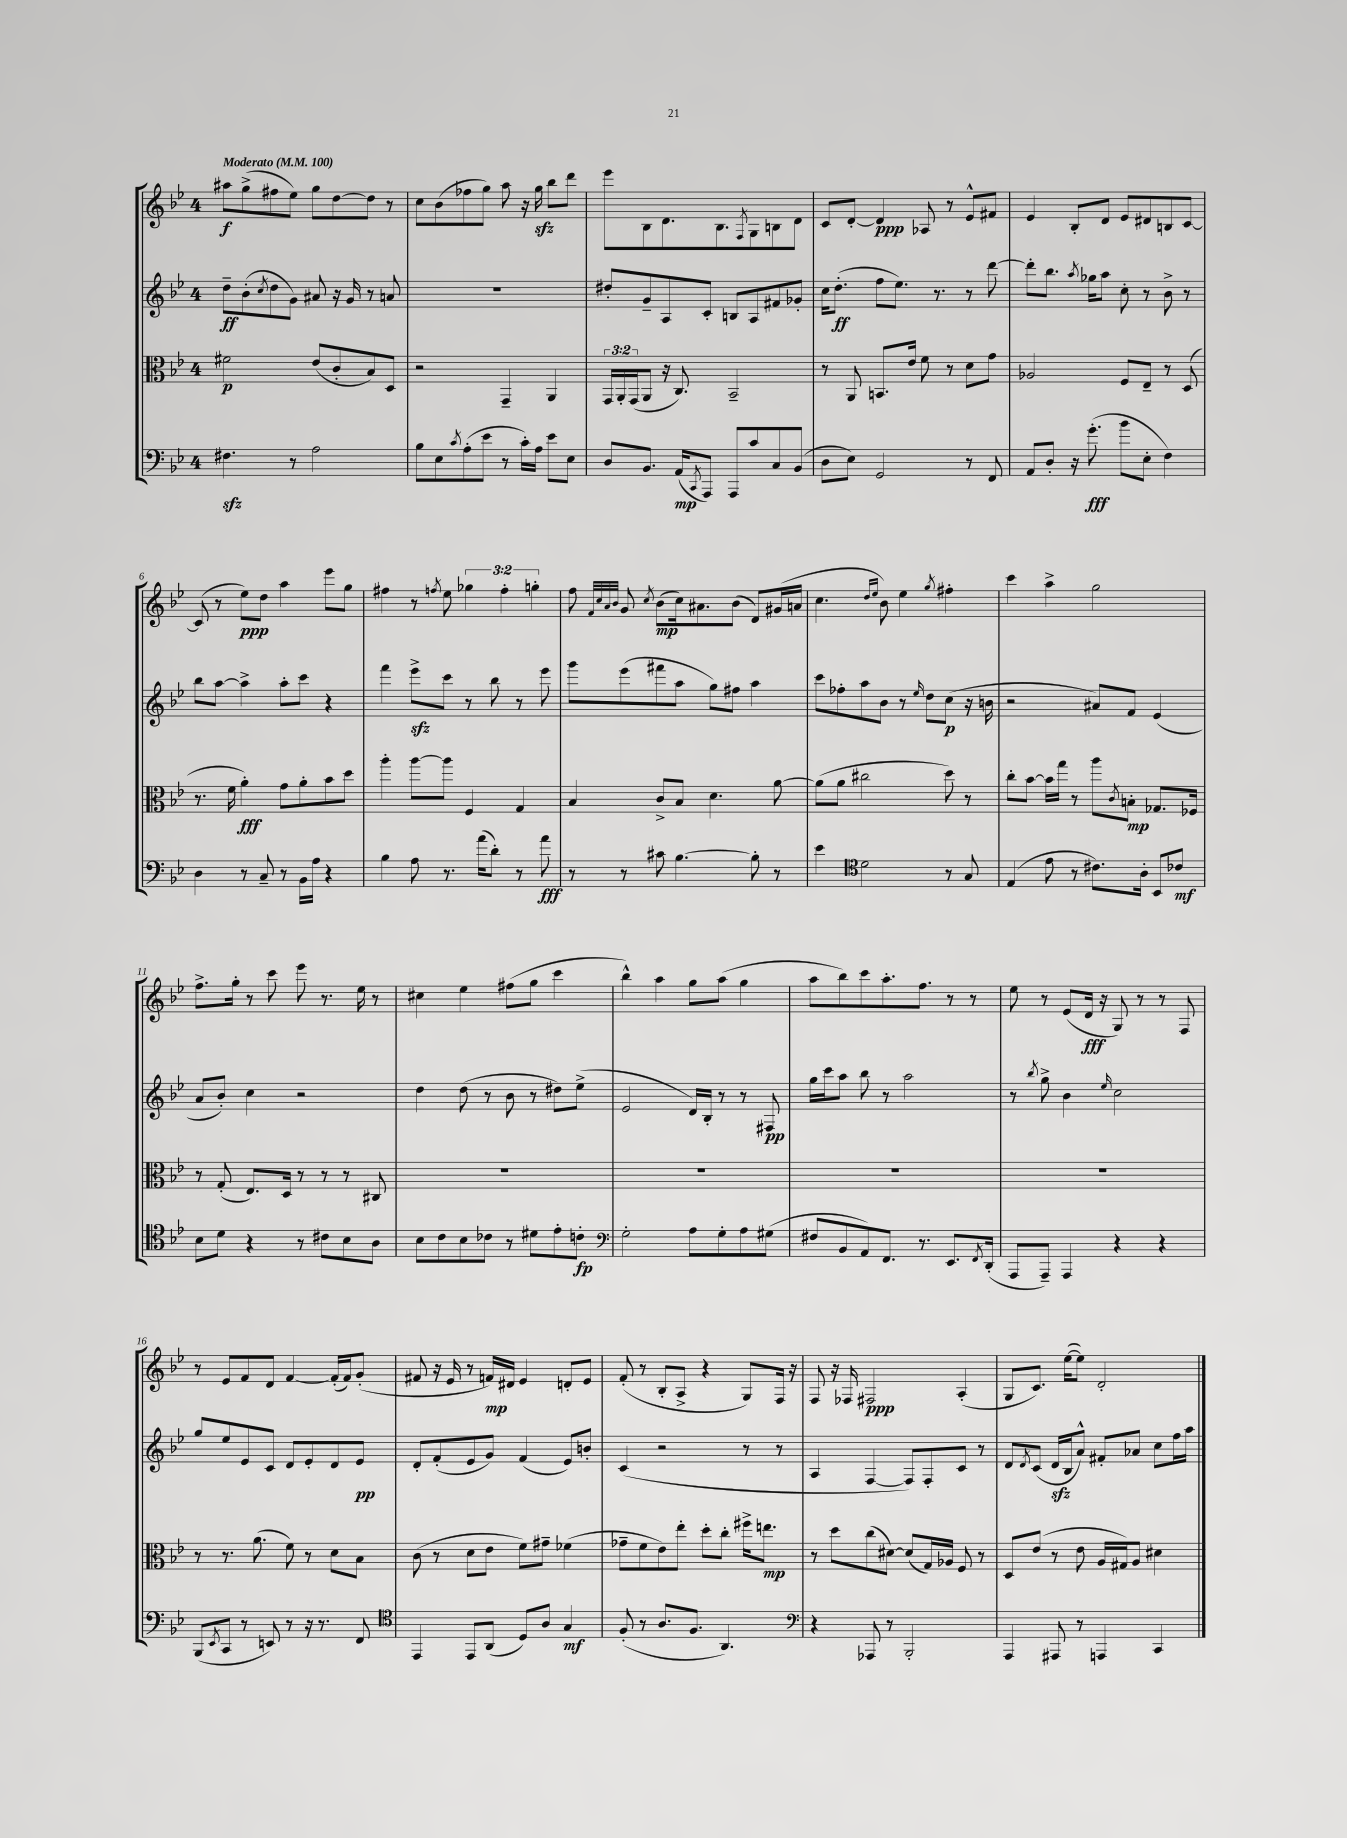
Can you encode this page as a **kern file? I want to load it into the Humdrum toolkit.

**kern	**kern	**kern	**kern
*staff4	*staff3	*staff2	*staff1
*clefF4	*clefC3	*clefG2	*clefG2
*k[b-e-]	*k[b-e-]	*k[b-e-]	*k[b-e-]
*M4/4	*M4/4	*M4/4	*M4/4
*MM100	*MM100	*MM100	*MM100
4.F#	2f#	8dd~	8aa#
.	.	(8b-'	(8gg^
.	.	8qcc	.
.	.	8dd	8ff#
8r	.	8g)	8ee-)
2A	(8e-	8a#	8gg
.	8c'	16r	[8dd
.	.	16g	.
.	8B-)	8r	8dd]
.	8D	8a	8r
=	=	=	=
8B-	2r	1r	8cc
8E-	.	.	(8b-
8qc	.	.	.
(8A'	.	.	8ff-
8e-	.	.	8gg)
8r	4GG~	.	8aa
16c')	.	.	16r
16A	.	.	16gg
8e-	4AA	.	8bb-
8E-	.	.	8ddd
=	=	=	=
8D	24GG	8dd#'	8eee-
.	24AA'	.	.
.	(24GG	.	.
8.BB-	8AA	8g~	8B-
.	16r	8A	8.d
(16AA	8.C)	.	.
8qCC	.	.	.
8AAA)	.	8c'	.
.	.	.	8.B-
8AAA	2BB-~	8B	.
.	.	.	8qF
8c	.	8A	8G
8C	.	8f#	8B
(8BB-	.	8g-'	8d
=	=	=	=
8D	8r	16cc	8c
.	.	(8.dd'	.
8E-)	8AA	.	[8d'
2GG	8.BB	8ff	4d]
.	.	8.ee-)	.
.	16e-	.	.
.	8f	.	8A-
.	.	8.r	.
.	8r	.	8r
8r	8d	8r	8e-^^
8FF	8g	[8ddd	8f#
=	=	=	=
8AA	2A-	8ddd']	4e-
8D'	.	8.bb-	.
16r	.	.	8B-'
.	.	8qaa	.
(8.g'	.	16gg-	.
.	.	8aa	8d
8b-	8F	8cc'	8e-
8E-'	8E-~	8r	8d#
4F)	8r	8b-^	8B
.	(8D	8r	[8c
=	=	=	=
4D	8.r	8bb-	(8c]
.	.	[8aa	8r
.	16f	.	.
8r	4a')	4aa^]	8ee-)
8C~	.	.	8dd
8r	8g	8aa'	4aa
16BB-	8a'	8ccc	.
16A	.	.	.
4r	8b-	4r	8eee-
.	8dd	.	8gg
=	=	=	=
4B-	4aa'	4fff	4ff#
8A	[8aa	8eee-^	8r
.	.	.	8qff
8.r	8aa]	8ccc	8ee-
.	4F	8r	6gg-
(16a	.	.	.
8d')	.	8bb-	.
.	.	.	6ff'
8r	4G	8r	.
.	.	.	6gg'
8a	.	8eee-	.
=	=	=	=
8r	4B-	8ggg	8ff
.	.	.	32qqf
.	.	.	32qqcc
.	.	.	32qqa
.	.	.	32qqb-
8r	.	(8eee-	8g
.	.	.	8qcc
8c#	8c^	8fff#	(8b-
[4.B-	8B-	8aa	16cc)
.	.	.	8.a#
.	4.d	8gg)	.
.	.	8ff#	(8b-
8B-']	.	4aa	8d)
8r	[8a	.	(16g#
.	.	.	16a
=	=	=	=
4e-	(8a]	8ccc	4.cc
.	8a	8ff-'	.
*clefC4	*	*	*
2d	2cc#	8aa	.
.	.	.	16qqdd
.	.	.	16qqee-
.	.	8b-	8b-)
.	.	8r	4ee-
.	.	16qqee-	.
.	.	8dd	.
.	.	.	8qgg
8r	8dd)	(8cc	4ff#'
8G	8r	16r	.
.	.	16b	.
=	=	=	=
(4E-	8cc'	2r	4ccc
.	[8b-	.	.
8e-	16b-]	.	4aa^
.	16gg	.	.
8r	8r	.	.
8.c#)	8aa	8a#)	2gg
.	8qc	.	.
.	8B'	8f	.
16A'	.	.	.
8BB-	8.G-	(4e-	.
8c-	.	.	.
.	16F-	.	.
=	=	=	=
8B-	8r	8a	8.ff^
8d	(8G'	8b-')	.
.	.	.	16gg'
4r	8.E-)	4cc	8r
.	.	.	8ccc
.	16D	.	.
8r	8r	2r	8eee-
8c#	8r	.	8.r
8B-	8r	.	.
.	.	.	16ee-
8A	8C#	.	8r
=	=	=	=
8B-	1r	4dd	4cc#
8c	.	.	.
8B-	.	(8dd	4ee-
8c-	.	8r	.
8r	.	8b-	(8ff#
8d#	.	8r	8gg
8e-'	.	8dd#)	4ccc
8c'	.	(8ee-^	.
=	=	=	=
*clefF4	*	*	*
2G'	1r	2e-	4bb-^^)
.	.	.	4aa
8A	.	16d)	8gg
.	.	16B-'	.
8G'	.	8r	(8aa
8A	.	8r	4gg
(8G#	.	8F#	.
=	=	=	=
8F#	1r	16gg	8aa
.	.	16ccc	.
8BB-	.	8aa	8bb-)
8AA)	.	8bb-	8ccc
8.FF	.	8r	8.aa'
.	.	2aa	.
8.r	.	.	8.ff
8.EE-	.	.	8r
.	.	.	8r
8qFF	.	.	.
(16DD'	.	.	.
=	=	=	=
8AAA	1r	8r	8ee-
.	.	8qbb-	.
8AAA~)	.	8gg^	8r
4AAA	.	4b-	(8e-
.	.	.	16d
.	.	.	16r
.	.	16qqee-	.
4r	.	2cc	8G)
.	.	.	8r
4r	.	.	8r
.	.	.	8F
=	=	=	=
(8BBB-	8r	8gg	8r
8qEE-	.	.	.
8CC	8.r	8ee-	8e-
8r	.	8e-	8f
.	(8.a	.	.
8EE)	.	8c	8d
8r	8f)	8d	[4f
16r	8r	8e-'	.
8.r	.	.	.
.	8d	8d	(16f']
.	.	.	16f)
8FF	8B-	8e-	(8g'
=	=	=	=
*clefC4	*	*	*
4EE-	(8c	8d'	8f#
.	8r	(8f'	16r
.	.	.	16e-
8EE-	8d	8e-	8r
(8AA	8e-	8g)	16f)
.	.	.	16d#
8D)	8f)	(4f	4e-
8A	8g#~	.	.
4G	(4f-	8e-)	8d'
.	.	8b'	8e-
=	=	=	=
(8F'	8g-~	(4c	(8f'
8r	8f	.	8r
8.A	8e-)	2r	8B-'
.	8ee-'	.	8A^
8.F	.	.	.
.	8dd'	.	4r
4.AA)	8cc'	.	.
.	16ff#^	8r	8G)
.	8.ee	.	.
.	.	8r	16F
.	.	.	16r
=	=	=	=
*clefF4	*	*	*
4r	8r	4A	8F
.	8dd	.	16r
.	.	.	16F-
8AAA-	(8cc	[4F	2F#
8r	[8d#)	.	.
2BBB-'	(8d#]	8F])	.
.	16G)	8F'	.
.	16A-	.	.
.	8F	8c	(4A'
.	8r	8r	.
=	=	=	=
4AAA	8D	8d	8G
.	.	8qd	.
.	(8e-	(8c	8.c)
8AAA#	8r	16d	.
.	.	16B-	([16ee-
8r	8e-	8a^^)	8ee-])
4AAA	16A	8f#'	2d'
.	16G#)	.	.
.	8A	8a-	.
4CC	4d#	8cc	.
.	.	16ff	.
.	.	16aa	.
==	==	==	==
*-	*-	*-	*-
